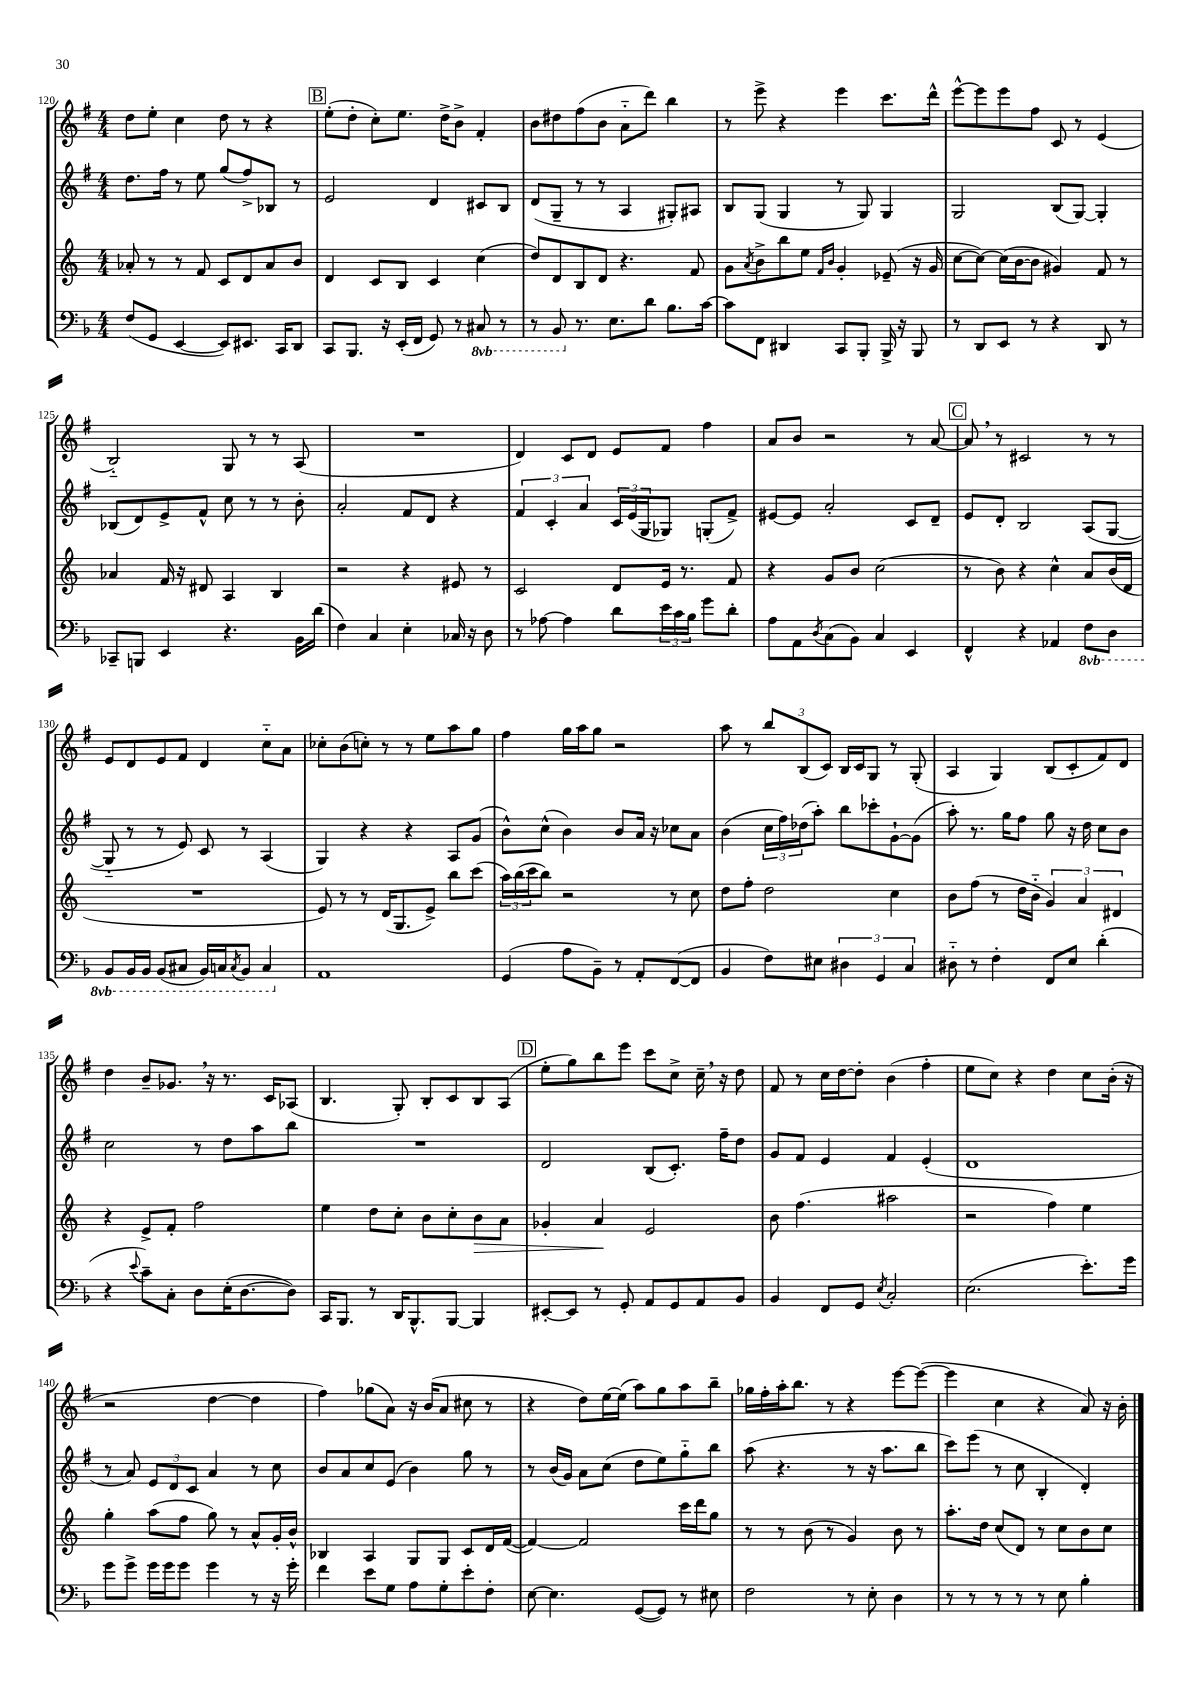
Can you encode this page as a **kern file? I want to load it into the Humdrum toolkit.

**kern	**kern	**kern	**kern
*staff4	*staff3	*staff2	*staff1
*clefF4	*clefG2	*clefG2	*clefG2
*k[b-]	*k[]	*k[f#]	*k[f#]
*M4/4	*M4/4	*M4/4	*M4/4
(8F	8a-'	8.dd	8dd
8GG	8r	.	8ee'
.	.	16ff#	.
[4EE	8r	8r	4cc
.	8f	8ee	.
8EE])	8c	(8gg	8dd
8.EE#	8d	8ff#^)	8r
.	8a-	8B-	4r
16CC	.	.	.
8DD	8b	8r	.
=	=	=	=
8CC	4d	2e	(8ee'
8.BBB-	.	.	8dd'
.	8c	.	8cc')
16r	.	.	.
(16EE'	8B	.	8.ee
16FF	.	.	.
8GG)	4c	4d	.
.	.	.	16dd^
8r	.	.	8b^
8CC#	(4cc	8c#	4f#'
8r	.	8B	.
=	=	=	=
8r	8dd)	(8d	8b
8BBB-	8d	8G~	8dd#
8.r	8B	8r	(8ff#
.	8d	8r	8b
8.E	.	.	.
.	4.r	4A	8a'~
8d	.	.	8ddd)
8.B-	.	8G#')	4bb
.	8f	8A#	.
[16c	.	.	.
=	=	=	=
8c]	8g	8B	8r
.	8qa	.	.
8FF	8b^	(8G	8eee^
4DD#	8bb	4G	4r
.	8ee	.	.
.	16qqf	.	.
.	16qqb	.	.
8CC	4g'	8r	4eee
8BBB-'	.	8G)	.
16BBB-^	(8e-~	4G	8.ccc
16r	.	.	.
8BBB-	16r	.	.
.	16g	.	16ddd^^
=	=	=	=
8r	[8cc	2G	[8eee^^
8DD	8cc_)	.	8eee]
8EE	(16cc]	.	8eee
.	[16b	.	.
8r	8b]	.	8ff#
4r	4g#)	(8B	8c
.	.	[8G)	8r
8DD	8f	4G']	(4e
8r	8r	.	.
=	=	=	=
8CC-~	4a-	(8B-	2B'~)
8BBB	.	8d)	.
4EE	16f	8e^	.
.	16r	.	.
.	8d#	8f#^^	.
4.r	4A	8cc	8G
.	.	8r	8r
.	4B	8r	8r
16BB-	.	8b'	(8A
(16d	.	.	.
=	=	=	=
4F)	2r	2a'	1r
4C	.	.	.
4E'	4r	8f#	.
.	.	8d	.
16C-	8e#	4r	.
16r	.	.	.
8D	8r	.	.
=	=	=	=
8r	2c	6f#	4d)
[8A-	.	.	.
.	.	6c'	.
4A-]	.	.	8c
.	.	6a	.
.	.	.	8d
8d	8d	24c	8e
.	.	(24e	.
.	.	24G	.
24e	16e	8G-)	8f#
24c	.	.	.
.	8.r	.	.
24B-	.	.	.
8g	.	(8G'	4ff#
8d'	8f	8f#^)	.
=	=	=	=
8A	4r	[8e#	8a
8AA	.	8e#]	8b
8qD	.	.	.
(8C	8g	2a'	2r
8BB-)	8b	.	.
4C	(2cc	.	.
4EE	.	8c	8r
.	.	8d~	[8a
=	=	=	=
4FF^^	8r	8e	8a]
.	8b)	8d'	8r
4r	4r	2B	2c#
4AA-	4cc^^	.	.
8FF	8a	(8A	8r
8DD	(16b	[8G	8r
.	16d	.	.
=	=	=	=
8BBB-	1r	8G'~]	8e
16BBB-	.	8r	8d
16BBB-	.	.	.
(8BBB-	.	8r	8e
8CC#	.	8e)	8f#
16BBB-)	.	8c	4d
16CC	.	.	.
8qCC	.	.	.
8BBB-	.	8r	.
4CC	.	(4A	8cc'~
.	.	.	8a
=	=	=	=
1AA	8e)	4G)	8cc-'
.	8r	.	(8b
.	8r	4r	8cc')
.	(16d	.	8r
.	8.G	.	.
.	.	4r	8r
.	8e^)	.	8ee
.	8bb	8A	8aa
.	(8ccc	(8g	8gg
=	=	=	=
(4GG	24aa)	8b^^)	4ff#
.	(24bb	.	.
.	24ccc	.	.
.	8bb)	(8cc^^	.
8A	2r	4b)	16gg
.	.	.	16aa
8BB-~)	.	.	8gg
8r	.	8b	2r
8AA'	.	16a	.
.	.	16r	.
([8FF	8r	8cc-	.
8FF]	8cc	8a	.
=	=	=	=
4BB-	8dd	(4b	8aa
.	8ff'	.	8r
8F)	2dd	24cc	12bb
.	.	24ff#)	.
.	.	(24dd-	(12B
8E#	.	8aa')	.
.	.	.	12c)
6D#	.	8bb	16B
.	.	.	16c
.	.	8ccc-'	8G
6GG	.	.	.
.	4cc	[8g`	8r
6C	.	.	.
.	.	(8g]	(8G'
=	=	=	=
8D#'~	8b	8aa')	4A
8r	(8ff	8.r	.
4F'	8r	.	4G)
.	.	16gg	.
.	16dd	8ff#	.
.	16b'~	.	.
8FF	6g)	8gg	(8B
8E	.	16r	8c'
.	6a	.	.
.	.	16dd	.
(4d'	.	8cc	8f#)
.	6d#	.	.
.	.	8b	8d
=	=	=	=
4r	4r	2cc	4dd
8qqe	.	.	.
8c~)	8e^	.	8b~
8C'	8f'	.	8.g-
8D	2ff	8r	.
.	.	.	16r
(16E'	.	8dd	8.r
[8.D	.	.	.
.	.	8aa	.
.	.	.	16c
8D])	.	8bb	(8A-
=	=	=	=
16CC	4ee	1r	4.B
8.BBB-	.	.	.
8r	8dd	.	.
16DD	8cc'	.	8G')
8.BBB-^^	.	.	.
.	8b	.	8B'
[8BBB-	8cc'	.	8c
4BBB-]	8b	.	8B
.	8a	.	(8A
=	=	=	=
[8EE#'	4g-'	2d	8ee'
8EE#]	.	.	8gg)
8r	4a	.	8bb
8GG'	.	.	8eee
8AA	2e	(8B	8ccc
8GG	.	8.c')	8cc^
8AA	.	.	16cc~
.	.	16ff#~	16r
8BB-	.	8dd	8dd
=	=	=	=
4BB-	8b	8g	8f#
.	(4.ff	8f#	8r
8FF	.	4e	16cc
.	.	.	[16dd
8GG	.	.	8dd']
8qE	.	.	.
2C'	2aa#	4f#	(4b
.	.	(4e'	4ff#'
=	=	=	=
(2.E	2r	1d	8ee
.	.	.	8cc)
.	.	.	4r
.	4ff)	.	4dd
8.e')	4ee	.	8cc
.	.	.	(16b'
16g	.	.	16r
=	=	=	=
8g	4gg'	8r	2r
8g^	.	8a)	.
16g	(8aa	12e	.
16g	.	.	.
.	.	12d	.
8g	8ff	.	.
.	.	12c	.
4g	8gg)	4a	[4dd
.	8r	.	.
8r	8a^^	8r	4dd]
16r	16g'	8cc	.
16g'	16b^^	.	.
=	=	=	=
4f	4B-	8b	4ff#)
.	.	8a	.
8e	4A	8cc	(8gg-
8G	.	(8e	8a)
8A	8G	4b)	16r
.	.	.	(16b
8G'	8G	.	8a
8e'	8c	8gg	8cc#
8F'	16d	8r	8r
.	([16f	.	.
=	=	=	=
[8E	4f_)	8r	4r
4.E]	.	(16b	.
.	.	16g)	.
.	2f]	8a	8dd)
.	.	(8cc	[16ee
.	.	.	(16ee]
([8GG	.	8dd	8aa)
8GG])	.	8ee)	8gg
8r	16ccc	8gg'~	8aa
.	16ddd	.	.
8E#	8gg	8bb	8bb~
=	=	=	=
2F	8r	(8aa	16gg-
.	.	.	16ff#'
.	8r	4.r	16aa'
.	.	.	8.bb
.	(8b	.	.
.	8r	.	8r
8r	4g)	8r	4r
8E'	.	16r	.
.	.	8.aa	.
4D	8b	.	[8eee
.	8r	8bb	(8eee_
=	=	=	=
8r	8.aa'	8ccc)	4eee]
8r	.	(8eee	.
.	16dd	.	.
8r	(8cc	8r	4cc
8r	8d)	8cc	.
8r	8r	4B'	4r
8E	8cc	.	.
4B-'	8b	4d')	8a)
.	8cc	.	16r
.	.	.	16b'
==	==	==	==
*-	*-	*-	*-
